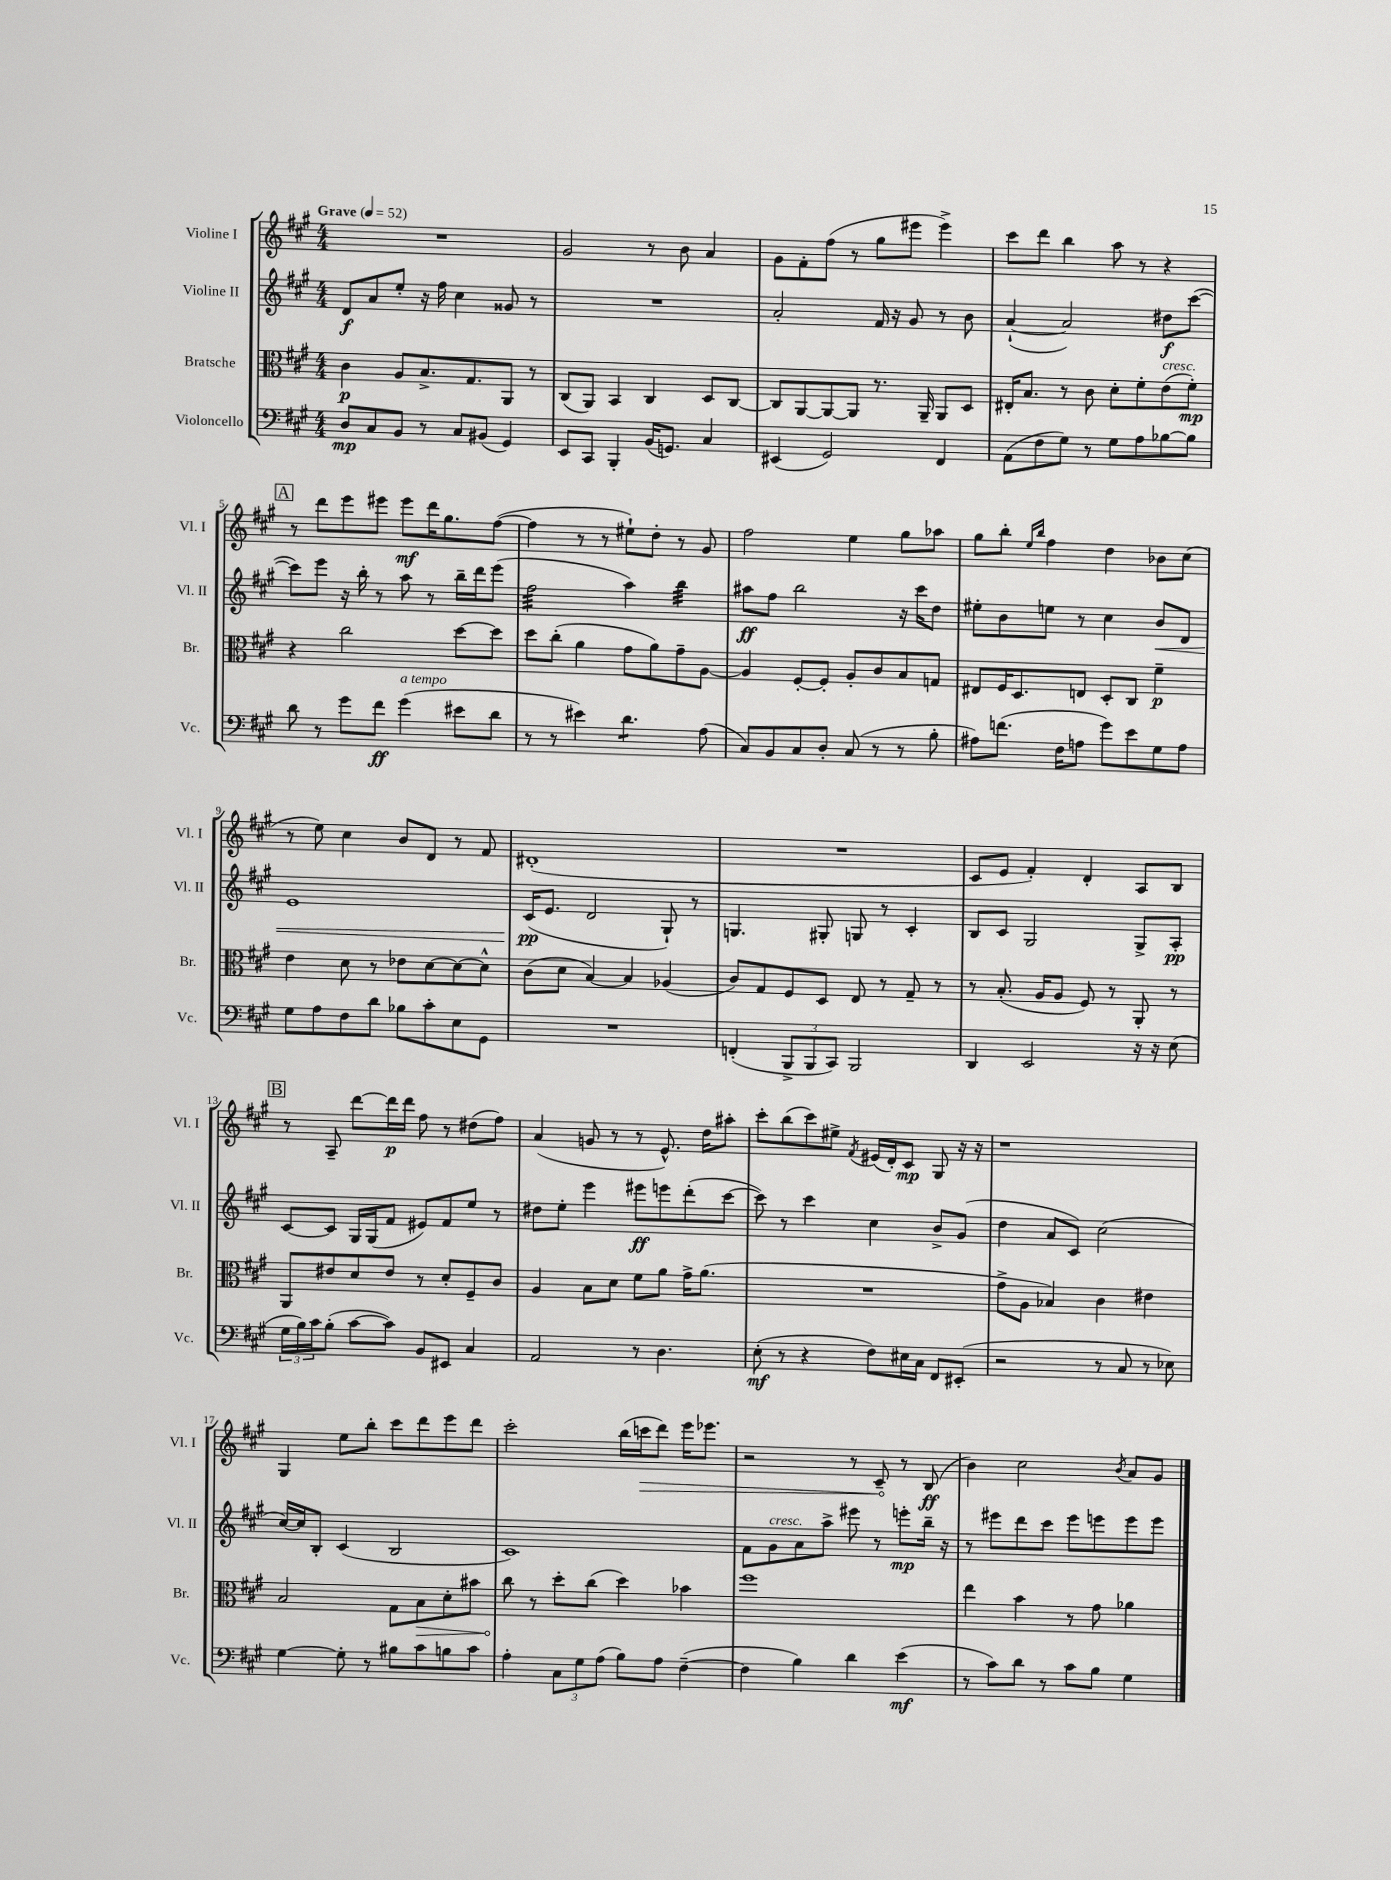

**kern	**kern	**kern	**kern
*staff4	*staff3	*staff2	*staff1
*clefF4	*clefC3	*clefG2	*clefG2
*k[f#c#g#]	*k[f#c#g#]	*k[f#c#g#]	*k[f#c#g#]
*M4/4	*M4/4	*M4/4	*M4/4
*MM52	*MM52	*MM52	*MM52
8D	4c#	8d	1r
8C#	.	8a	.
8BB	8A	8ee'	.
8r	8.B^	16r	.
.	.	16ff#	.
8C#	.	4cc#	.
.	8.G#	.	.
(8BB#	.	.	.
4GG#)	8AA	8g##	.
.	8r	8r	.
=	=	=	=
8EE	(8C#	1r	2g#
8CC#	8AA)	.	.
4BBB'	4BB	.	.
(16BB	4C#	.	8r
8.GG)	.	.	.
.	.	.	8b
4C#	8D	.	4a
.	[8C#	.	.
=	=	=	=
(4EE#	8C#]	2a'	8g#
.	[8AA	.	8f#'
2GG#)	8AA_	.	(8ff#
.	8AA]	.	8r
.	8.r	16f#	8gg#
.	.	16r	.
.	.	8g#	8eee#
.	16AA~	.	.
4FF#	8AA	8r	4eee#^)
.	8D	8b	.
=	=	=	=
(8AA	16E#'	([4a`	8ccc#
.	8.B	.	.
8F#	.	.	8ddd
8G#)	8r	2a])	4bb
8r	8c#	.	.
8G#	8d'	.	8aa
8A	8f#'	.	8r
[8B-	(8e	8dd#	4r
8B-]	8f#')	([8ccc#	.
=	=	=	=
8d	4r	8ccc#])	8r
8r	.	8eee	8ddd
8g#	2cc#	16r	8eee
.	.	16bb'	.
8f#	.	8r	8eee#
(4g#	.	8aa	8eee#
.	.	8r	16ddd
.	.	.	8.gg#
8e#	[8dd	16bb~	.
.	.	16ddd	.
8d	8dd]	(8eee	([8ff#
=	=	=	=
8r	8dd	2ff#	4ff#]
8r	(8cc#'	.	.
4e#)	4a	.	8r
.	.	.	8r
4.d	8g#	4aa)	8ee#`)
.	8a)	.	8dd'
.	8g#~	4bb	8r
(8A	[8A	.	8g#
=	=	=	=
8C#)	4A]	8aa#	2ff#
8BB	.	8ff#	.
8C#	[8F#'	2bb	.
8D'	8F#']	.	.
(8C#	8A'	.	4ee
8r	8c#	.	.
8r	8B	16r	8gg#
.	.	16ccc#	.
8B'	8G	8dd	8aa-
=	=	=	=
8A#)	8E#	8ee#'	8gg#
(8.f	16F#	8b	8bb'
.	8.D	.	.
.	.	.	16qqee
.	.	.	16qqbb
.	.	8ee	4ff#
16F#	.	.	.
8A	8E	8r	.
8g#)	8D'	4cc#	4dd
8e	8C#	.	.
8G#	4f#~	8b	8b-
8A	.	8d	(8cc#
=	=	=	=
8G#	4e	1e	8r
8A	.	.	8ee)
8F#	8d	.	4cc#
8d	8r	.	.
8B-	8e-	.	8b
8c#'	[8d	.	8d
8E	8d_	.	8r
8GG#	8d^^]	.	8f#
=	=	=	=
1r	(8c#	(16c#	(1d#'
.	.	8.e	.
.	8d	.	.
.	[4B)	2d	.
.	4B]	.	.
.	(4A-	8G#`)	.
.	.	8r	.
=	=	=	=
(4FF'	8c#)	4.G	1r
.	8G#	.	.
12BBB^	8F#	.	.
12BBB	.	.	.
.	8D	8G#'	.
12CC#)	.	.	.
2BBB	8E	8G	.
.	8r	8r	.
.	8G#~	4c#'	.
.	8r	.	.
=	=	=	=
4DD	8r	8B	8c#
.	(8.B'	8c#	8e
2EE	.	2G#	4f#')
.	16A	.	.
.	8A	.	.
.	8F#)	.	4d'
.	8r	.	.
16r	8AA'	8G#^	8A
16r	.	.	.
(8E	8r	8A'	8B
=	=	=	=
24G#	8AA	[8c#	8r
24B)	.	.	.
24c#	.	.	.
(8B'	8e#	8c#]	8A~
[8c#	8d	16G#	[8ddd
.	.	(16G#	.
8c#])	8e#	8f#	16ddd]
.	.	.	16ddd
8BB	8r	8e#)	8ff#
8EE#	8d'	8f#	8r
4C#	8F#~	8ee	(8dd#
.	8c#	8r	8ff#)
=	=	=	=
2AA	4A	8dd#	(4a
.	.	8ee'	.
.	8B	4eee	8g
.	8d	.	8r
8r	8f#	8eee#	8r
4.D	8a	8eee	8.e^^)
.	16g#^	(8ddd'	.
.	(8.a	.	16dd
.	.	[8ccc#	8aa#'
=	=	=	=
(8E'	1r	8ccc#])	8ccc#'
8r	.	8r	(8bb
4r	.	4ccc#	8ccc#)
.	.	.	8ee#^
.	.	.	8qf#
8F#)	.	4cc#	(16e#
.	.	.	16d')
16E#	.	.	8c#
16C#	.	.	.
8FF#	.	8b^	8G#
(8EE#'	.	(8g#	16r
.	.	.	16r
=	=	=	=
2r	8g#^	4dd	1r
.	8A	.	.
.	4B-)	8a	.
.	.	8c#)	.
8r	4c#	(2cc#	.
8C#	.	.	.
8r	4e#	.	.
8E-)	.	.	.
=	=	=	=
[4G#	2B	[16cc#)	4G#
.	.	16cc#]	.
.	.	8B'	.
8G#']	.	(4c#	8ee
8r	.	.	8bb'
8B#	8G#	2B	8ccc#
8c#	8B	.	8ddd
8B	8d'	.	8eee
8c#	8b#	.	8ddd
=	=	=	=
4A'	8cc#	1c#)	2ccc#'
.	8r	.	.
12C#	8dd'	.	.
12G#	.	.	.
.	(8cc#	.	.
(12A	.	.	.
8B)	4dd)	.	(16bb
.	.	.	16ccc
8A	.	.	8ddd)
([4F#~	4b-	.	16eee
.	.	.	8.eee-
=	=	=	=
4F#]	1ff#	8f#	2r
.	.	8g#	.
4B)	.	8a	.
.	.	8aa^	.
4d	.	8eee#	8r
.	.	8r	8c#~
(4e	.	8eee'	8r
.	.	16bb~	(8B
.	.	16r	.
=	=	=	=
8r	4ee	8r	4b)
8c#)	.	8eee#	.
8d	4b	8ddd	2cc#
8r	.	8ccc#	.
8c#	8r	8eee#	.
8B	8g#	8eee	.
.	.	.	8qb
4G#	4a-	8eee	8a
.	.	8eee	8g#
==	==	==	==
*-	*-	*-	*-
